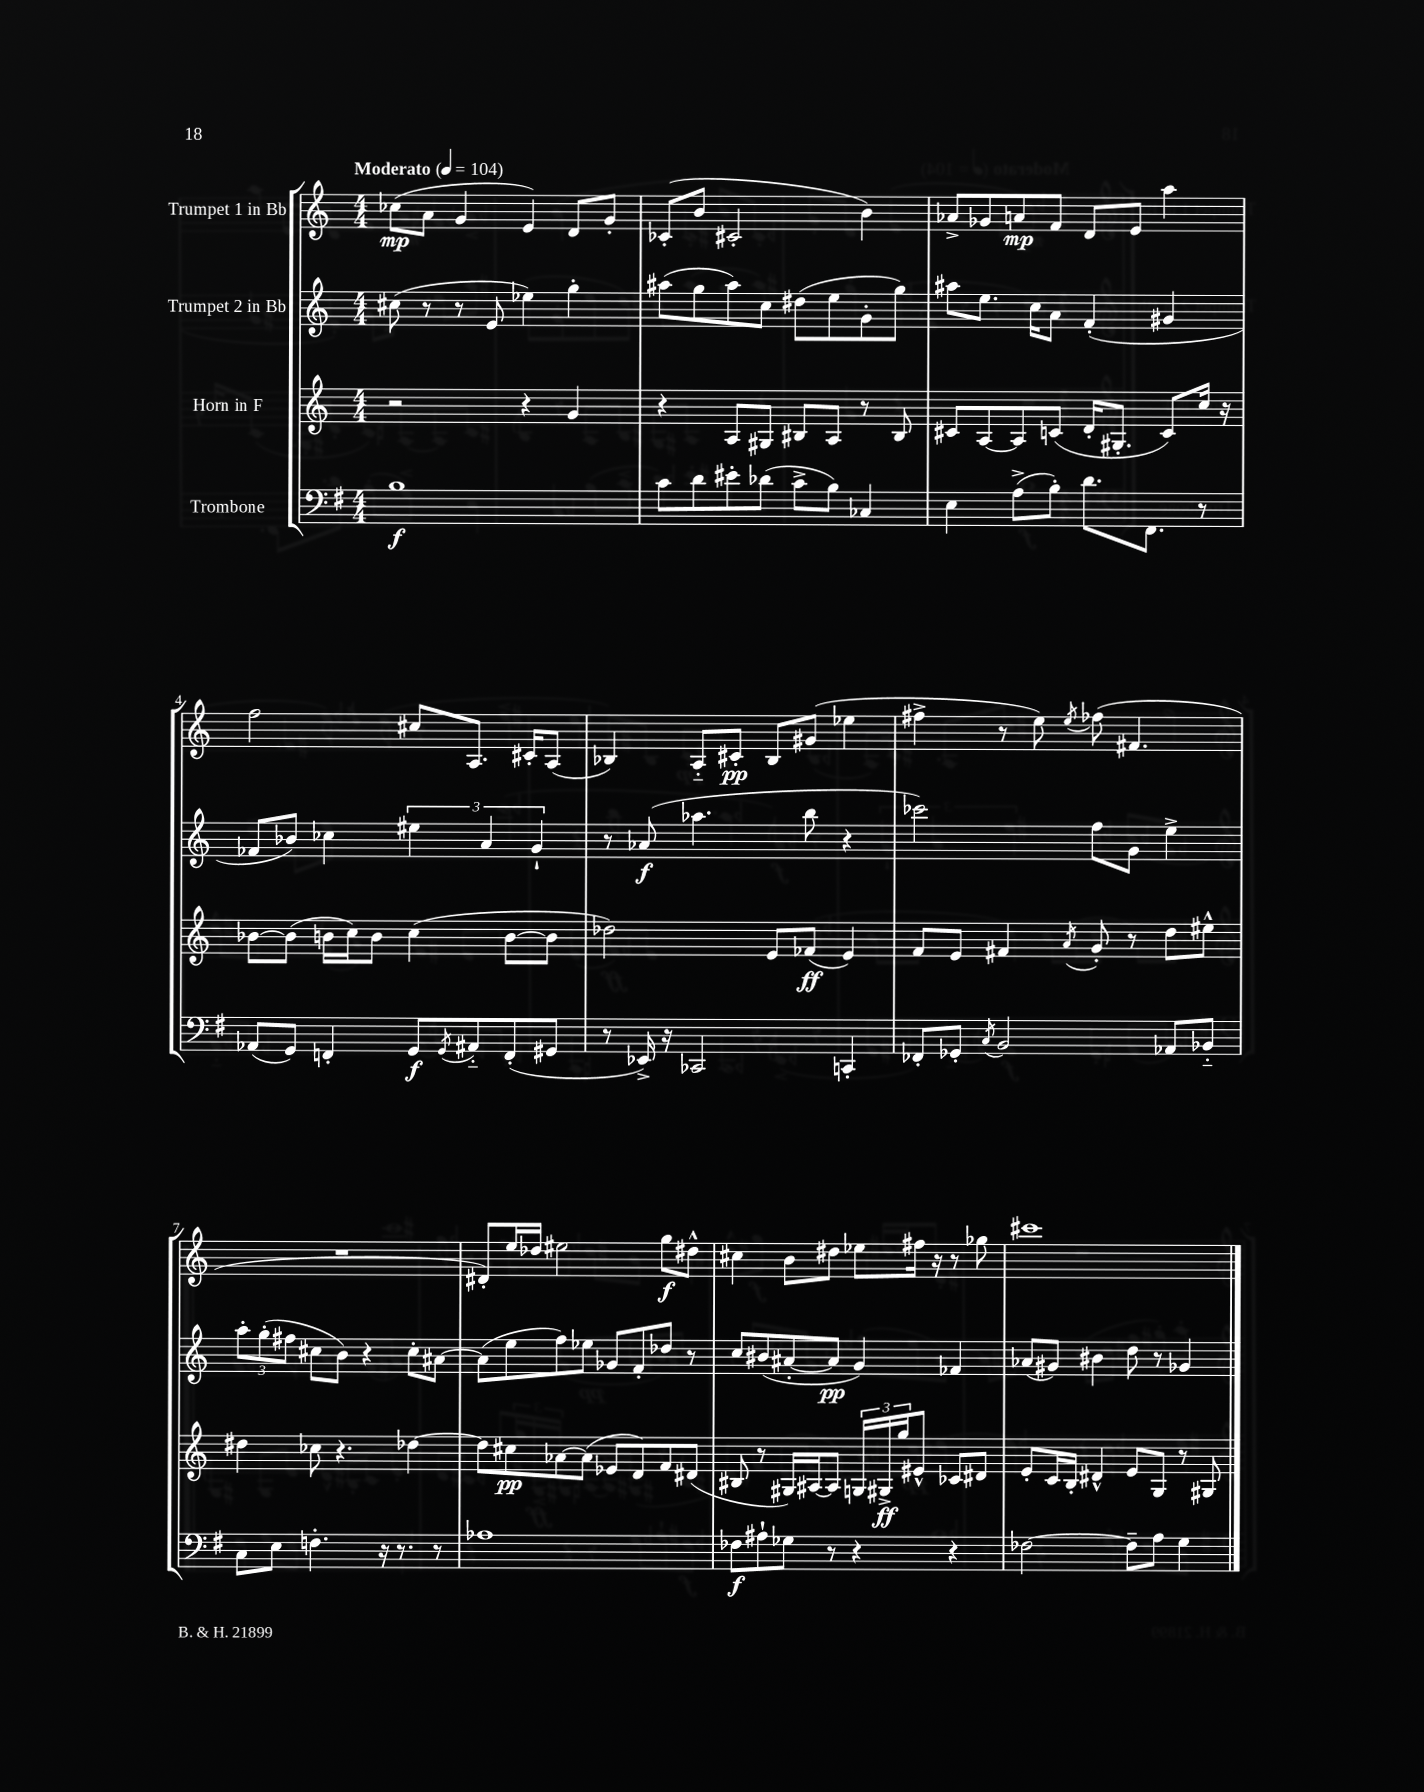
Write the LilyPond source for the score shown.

<<
\new StaffGroup <<
\new Staff = "s0" \with { instrumentName = "Trumpet 1 in Bb" } {
    \clef treble \key c \major \numericTimeSignature \time 4/4 \tempo "Moderato" 4 = 104
    ces''8\mp( a'8 g'4 e'4) d'8 g'8-. |
    ces'8-.( b'8 cis'2-. b'4) |
    aes'8-> ges'8 a'8\mp f'8 d'8 e'8 a''4 |
    f''2 cis''8 a8. cis'16-. a8( |
    bes4) a8-_ cis'8-.\pp bes8 gis'8( ees''4 |
    fis''4-> r8 e''8) \acciaccatura { e''8 } fes''8( fis'4. |
    R1 |
    dis'8-.) e''16 des''16 eis''2 g''8\f dis''8-^ |
    cis''4 b'8 dis''8 ees''8 fis''16 r16 r8 ges''8 |
    cis'''1 \bar "|." |
}
\new Staff = "s1" \with { instrumentName = "Trumpet 2 in Bb" } {
    \clef treble \key c \major \numericTimeSignature \time 4/4
    cis''8( r8 r8 e'8 ees''4) g''4-. |
    ais''8( g''8 ais''8) c''8 dis''8( e''8 g'8-. g''8) |
    ais''8 e''8. c''16 a'8 f'4-.( gis'4 |
    fes'8 bes'8) ces''4 \tuplet 3/2 { eis''4 a'4 g'4-! } |
    r8 aes'8\f( aes''4. b''8 r4 |
    ces'''2) f''8 g'8 e''4-> |
    \tuplet 3/2 { a''8-. g''8-.( fis''8 } cis''8 b'8) r4 cis''8-. ais'8~ |
    ais'8( e''8 f''8) ees''8 ges'8 f'8-. des''8 r8 |
    c''8 bis'8( ais'8~-. ais'8\pp g'4) fes'4 |
    aes'8( gis'8) bis'4 d''8 r8 ges'4 \bar "|." |
}
\new Staff = "s2" \with { instrumentName = "Horn in F" } {
    \clef treble \key c \major \numericTimeSignature \time 4/4
    r2 r4 g'4 |
    r4 a8 gis8 bis8 a8 r8 bis8 |
    cis'8 a8~ a8 c'8( d'16-. gis8.-. c'8) c''16 r16 |
    bes'8~ bes'8( b'16 c''16) b'8 c''4( b'8~ b'8 |
    des''2) e'8 fes'8\ff( e'4) |
    f'8 e'8 fis'4 \acciaccatura { a'8 } g'8-. r8 d''8 eis''8-^ |
    dis''4 ces''8 r4. des''4~ |
    des''8 cis''8\pp aes'8~ aes'8( ees'8 d'8) f'8 dis'8( |
    bis8 r8 gis16) ais16~ ais8 \tuplet 3/2 { g16 gis16->\ff g''16 } eis'8-^ ces'8 dis'8 |
    e'8-. c'16 b16-. dis'4-^ e'8 g8 r8 gis8 \bar "|." |
}
\new Staff = "s3" \with { instrumentName = "Trombone" } {
    \clef bass \key g \major \numericTimeSignature \time 4/4
    b1\f |
    c'8 d'8 eis'8-. des'8( c'8-> b8) ces4 |
    e4 a8->( b8-.) d'8. fis,8. r8 |
    aes,8( g,8) f,4-. g,8\f \acciaccatura { g,8 } ais,8-_ f,8-.( gis,8 |
    r8 ees,16->) r16 ces,2 c,4-. |
    fes,8-. ges,8-. \acciaccatura { c8 } b,2 aes,8 bes,8-_ |
    c8 e8 f4.-. r16 r8. r8 |
    aes1 |
    fes8\f ais8-! ges8 r8 r4 r4 |
    fes2~ fes8-- a8 g4 \bar "|." |
}
>>
>>
